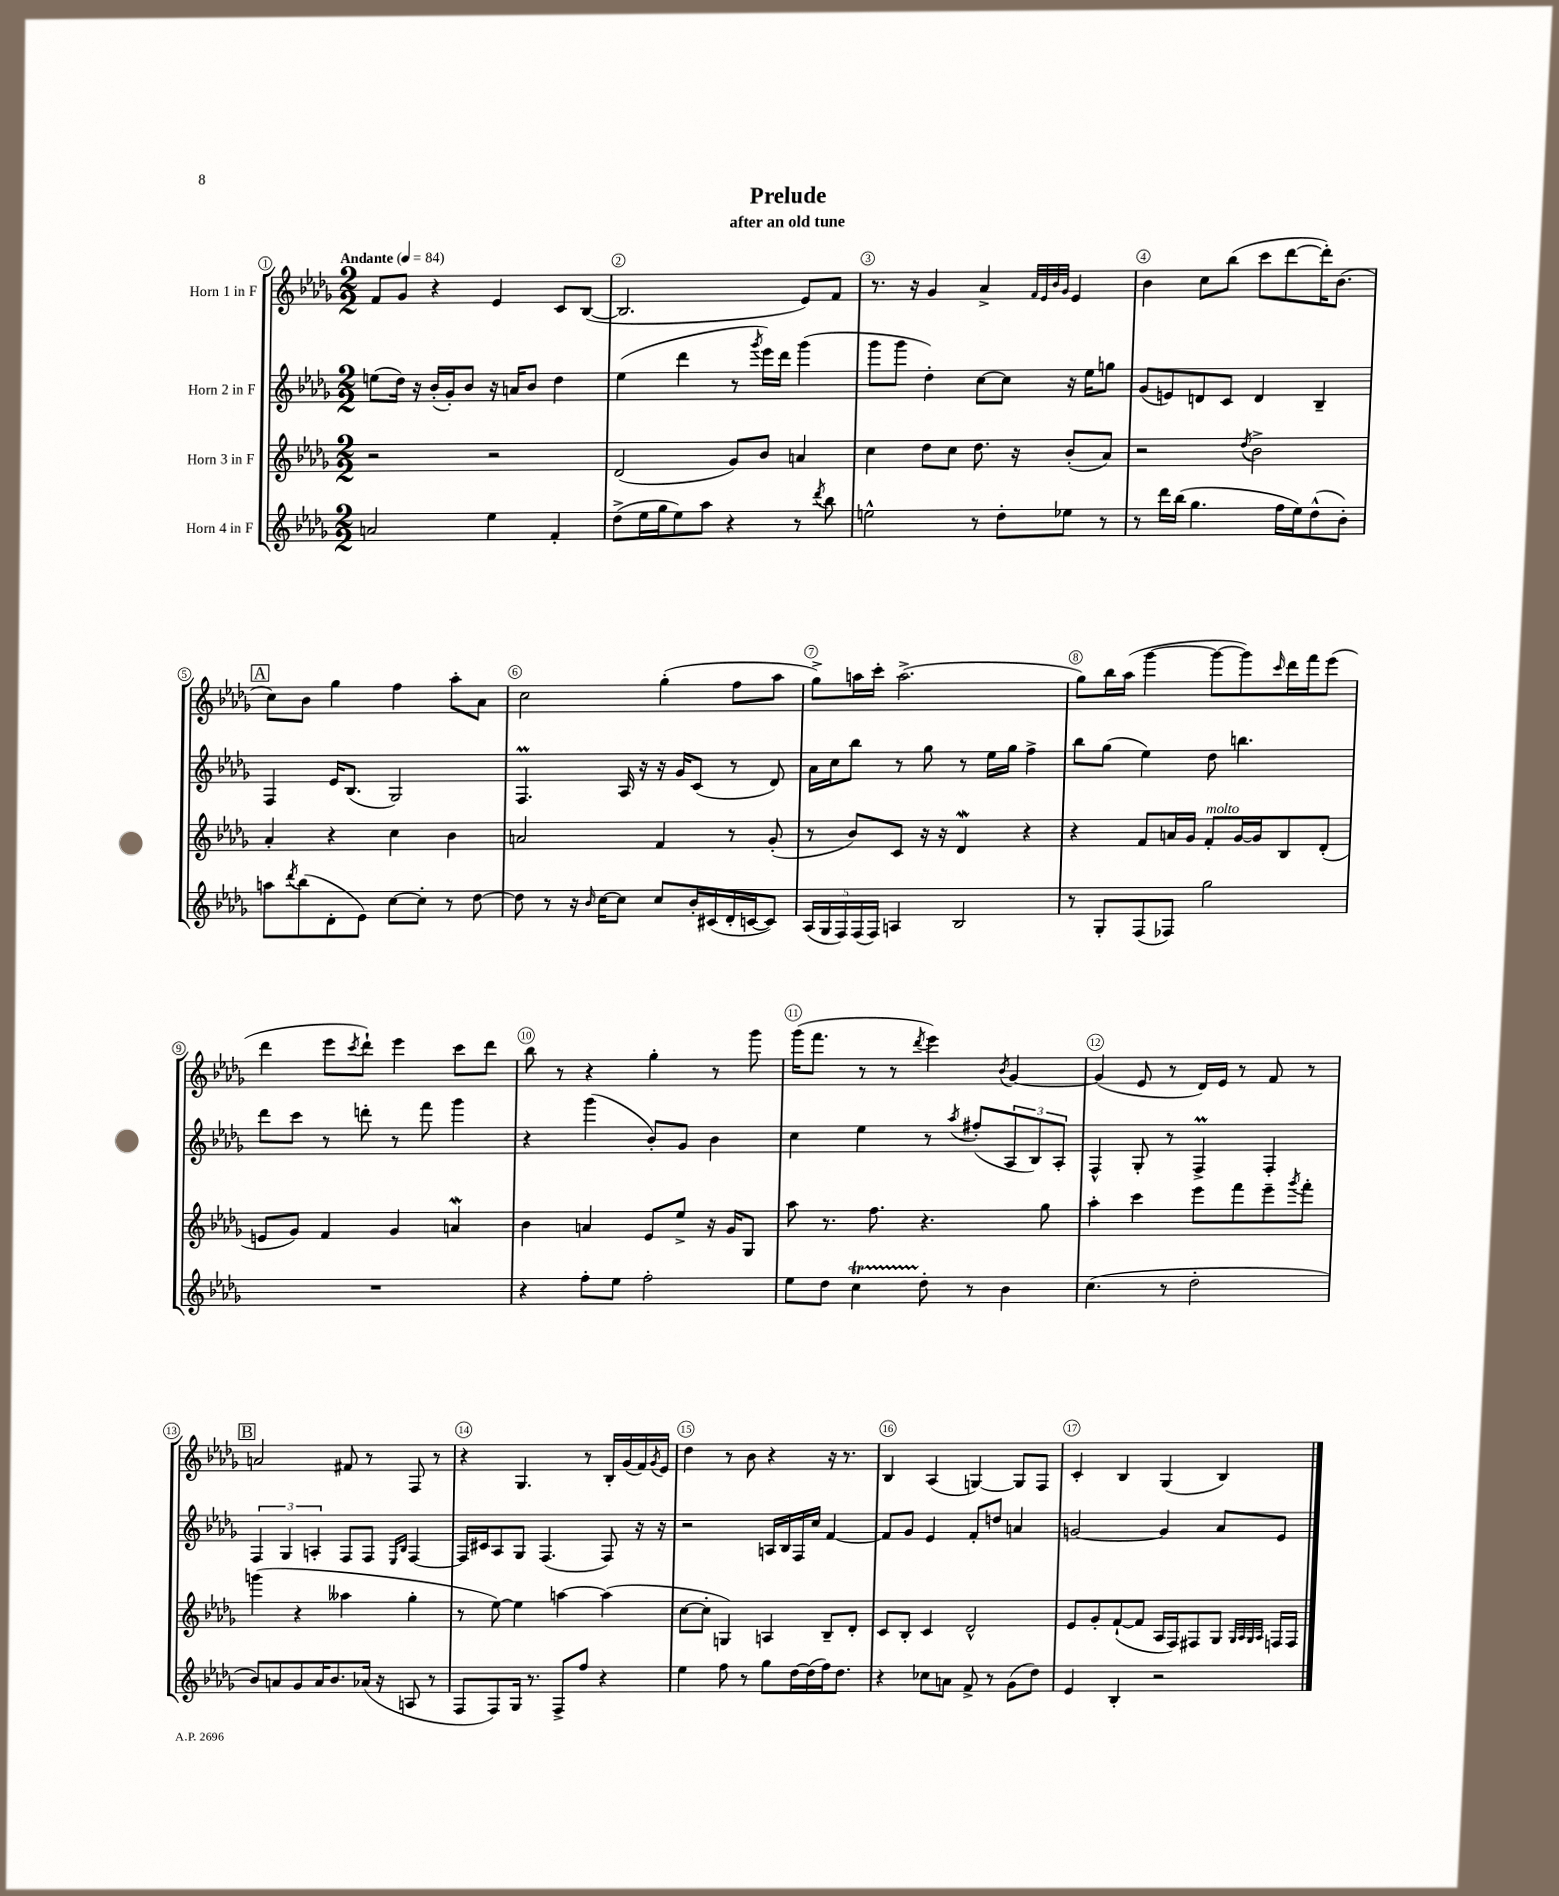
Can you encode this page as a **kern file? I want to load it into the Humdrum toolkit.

**kern	**kern	**kern	**kern
*part4	*part3	*part2	*part1
*staff4	*staff3	*staff2	*staff1
*I"Horn 4 in F	*I"Horn 3 in F	*I"Horn 2 in F	*I"Horn 1 in F
*clefG2	*clefG2	*clefG2	*clefG2
*k[b-e-a-d-g-]	*k[b-e-a-d-g-]	*k[b-e-a-d-g-]	*k[b-e-a-d-g-]
*M2/2	*M2/2	*M2/2	*M2/2
*MM84	*MM84	*MM84	*MM84
=1	=1	=1	=1
!	!	!	!LO:TX:a:B:t=Andante
2an/	2r	(8een\L	8f/L
.	.	16dd-\Jk)	8g-/J
.	.	16r	.
.	.	(16b-'/LL	4r
.	.	16g-'/J)	.
.	.	8b-/J	.
4ee-\	2r	16r	4e-/
.	.	16an/KL	.
.	.	8b-/J	.
4f'/	.	4dd-\	8c/L
.	.	.	([8B-/J
=2	=2	=2	=2
(8dd-^\L	(2d-/	(4ee-\	2.B-/]
16ee-\L	.	.	.
16gg-\J	.	.	.
8ee-\)	.	4ddd-\	.
8aa-\J	.	.	.
4r	8g-/L)	8r	.
.	.	8qggg-/	.
.	8b-/J	16eee-\LL)	.
.	.	16ddd-\JJ	.
8r	4an/	(4ggg-\	8e-/L)
8qddd-/	.	.	.
8bb-\	.	.	8f/J
=3	=3	=3	=3
2een^^\	4cc\	8ggg-\L	8.r
.	.	8ggg-\J	.
.	.	.	16r
.	8dd-\L	4dd-'\)	4g-/
.	8cc\J	.	.
8r	8.dd-\	[8cc\L	4a-^/
8dd-'\L	.	8cc\J]	.
.	16r	.	.
.	.	.	32qqf/LLL
.	.	.	32qqe-/
.	.	.	32qqb-/
.	.	.	32qqg-/JJJ
8ee-X\J	(8b-'/L	16r	4e-/
.	.	16ee-\KL	.
8r	8a-/J)	8ggn\J	.
=4	=4	=4	=4
8r	2r	(8g-/L	4b-\
16ddd-\LL	.	8en/)	.
(16bb-\JJ	.	.	.
4.gg-\	.	8dn/	8cc\L
.	.	8c/J	(8bb-\J
.	8qdd-/	.	.
.	2b-^\	4d/	8ccc\L
16ff\LL	.	.	[8ddd-\
16ee-\J)	.	.	.
(8dd-^^\	.	4B-~/	16ddd-'\K])
.	.	.	(8.b-\J
8b-'\J)	.	.	.
!!LO:LB:g=z
!!LO:REH:place=s1:t=A
=5	=5	=5	=5
8aan\L	4a-'/	4F/	8cc\L)
8qddd-/	.	.	.
(8bb-\	.	.	8b-\J
8d-'\	4r	16e-/KL	4gg-\
.	.	(8.B-/J	.
8e-\J)	.	.	.
[8cc\L	4cc\	2G-/)	4ff\
8cc'\J]	.	.	.
8r	4b-\	.	8aa-'\L
[8dd-\	.	.	8a-\J
=6	=6	=6	=6
8dd-\]	2an/	4.Fm/	2cc\
8r	.	.	.
16r	.	.	.
16qqb-/	.	.	.
[16cc\KL	.	.	.
8cc\J]	.	16A-/	.
.	.	16r	.
8cc/L	4f/	16r	(4gg-'\
.	.	16g-/KL	.
16b-'/L	.	(8c/J	.
(16c#X/	.	.	.
16d-'/	8r	8r	8ff\L
[16cn/J	.	.	.
8c/J])	(8g-'/	8d-/)	8aa-\J
=7	=7	=7	=7
(20A-/LL	8r	16a-\LL	8gg-^\L)
20G-/	.	.	.
.	.	16cc\J	.
20F/)	.	.	.
.	8b-/L)	8bb-\J	16aan\L
(20F/	.	.	.
.	.	.	16ccc'\JJ
20F/JJ)	.	.	.
4An/	8c/J	8r	(2.aa^\
.	16r	8gg-\	.
.	16r	.	.
2B-/	4d-w/	8r	.
.	.	16ee-\LL	.
.	.	16gg-\JJ	.
.	4r	4ff^\	.
=8	=8	=8	=8
8r	4r	8bb-\L	8gg-\L)
8G-'/L	.	(8gg-\J	16bb-\L
.	.	.	(16aa-\JJ
(8F/	8f/L	4ee-\)	[4ggg-\
8F-X/J)	16an/L	.	.
.	16g-/JJ	.	.
!	!LO:TX:a:i:t=molto	!	!
2gg-\	8f'/L	8dd-\	8ggg-\L_
.	[16g-/L	4.bbn\	8ggg-\])
.	16g-/J]	.	.
.	.	.	16qqccc/
.	8B-/	.	16ddd-\L
.	.	.	16fff\J
.	(8d-'/J	.	(8eee-\J
!!LO:LB:g=z
=9	=9	=9	=9
1r	8en/L	8ddd-\L	4ddd-\
.	8g-/J)	8ccc\J	.
.	4f/	8r	8eee-\L
.	.	.	8qccc/
.	.	8dddn'\	8ddd-`\J)
.	4g-/	8r	4eee-\
.	.	8fff\	.
.	4anW/	4ggg-\	8ccc\L
.	.	.	8ddd-\J
=10	=10	=10	=10
4r	4b-\	4r	8bb-\
.	.	.	8r
8ff'\L	4an/	(4ggg-\	4r
8ee-\J	.	.	.
2ff'\	8e-/L	8b-'/L)	4gg-'\
.	8ee-^/J	8g-/J	.
.	16r	4b-\	8r
.	16g-/KL	.	.
.	8G-/J	.	8ggg-\
=11	=11	=11	=11
8ee-\L	8aa-\	4cc\	(16ggg-\KL
.	.	.	8.fff\J
8dd-\J	8.r	.	.
4cct\	.	4ee-\	8r
.	8.ff\	.	.
.	.	.	8r
.	.	.	8qddd-/
8dd-'\	4.r	8r	4eee-\)
.	.	8qaa-/	.
8r	.	(8ff#X'/L	.
.	.	.	8qb-/
4b-\	.	12A-/	[4g-/
.	.	12B-/)	.
.	8gg-\	.	.
.	.	12A-'/J	.
=12	=12	=12	=12
(4.cc\	4aa-'\	4F^^/	(4g-/]
.	4ccc\	8G-'/	8e-/
8r	.	8r	8r
2dd-'\	8eee-\L	4Fm^/	16d-/LL)
.	.	.	16e-/JJ
.	8fff\	.	8r
.	8eee-~\	4F'/	8f/
.	8qggg-/	.	.
.	8fff'\J	.	8r
!!LO:LB:g=z
!!LO:REH:place=s1:t=B
=13	=13	=13	=13
8b-/L)	(4gggn\	6F/	2an/
8an/	.	.	.
.	.	6G-/	.
8g-/	4r	.	.
.	.	6An'/	.
16a/K	.	.	.
8.b-/	.	.	.
.	4aa--X\	8F/L	8f#X/
(16a-X/Jk	.	8F/J	8r
16r	.	.	.
.	.	16qqE-/LL	.
.	.	16qqB-/JJ	.
8An/	4gg-'\	[4F/	8F/
8r	.	.	8r
=14	=14	=14	=14
8F/L	8r	16F/LL]	4r
.	.	16c#X/J	.
8F/)	[8ee-\)	8A-/	.
16G-/Jk	4ee-\]	8G-/J	4.G-/
8.r	.	.	.
.	.	(4.F/	.
8F^/L	[4aan\	.	.
8ff/J	.	.	8r
4r	(4aa\]	8F/)	16B-'/LL
.	.	.	(16g-/
.	.	16r	16f/)
.	.	.	8qg-/
.	.	16r	16e-/JJ
=15	=15	=15	=15
4ee-\	[8cc\L	2r	4dd-\
.	8cc'\J]	.	.
8ff\	4Gn/)	.	8r
8r	.	.	8b-\
8gg-\L	4An/	16An/LL	4r
.	.	16B-/	.
[16dd-\L	.	16F/	.
(16dd-\]	.	16cc/JJ	.
16ff\J)	8B-~/L	[4f/	16r
8.dd-\J	.	.	8.r
.	8d-'/J	.	.
=16	=16	=16	=16
4r	8c/L	8f/L]	4B-/
.	8B-'/J	8g-/J	.
8cc-X\L	4c/	4e-/	(4A-/
8an\J	.	.	.
8f^/	2d-^^/	8f'/L	[4Gn/)
8r	.	8ddn/J	.
(8g-\L	.	4an/	8G/L]
8dd-\J)	.	.	8F/J
=17	=17	=17	=17
4e-/	8e-/L	[2gn/	4c'/
.	8g-'/	.	.
4B-'/	([8f`/	.	4B-/
.	8f/J]	.	.
2r	16A-/LL	4g/]	(4G-/
.	16F/J)	.	.
.	8F#X/	.	.
.	8G-/J	8a-/L	4B-/)
.	32qqG-/LLL	.	.
.	32qqA-/	.	.
.	32qqG-/	.	.
.	32qqA-/JJJ	.	.
.	16Fn/LL	8e-/J	.
.	16F/JJ	.	.
==	==	==	==
*-	*-	*-	*-
